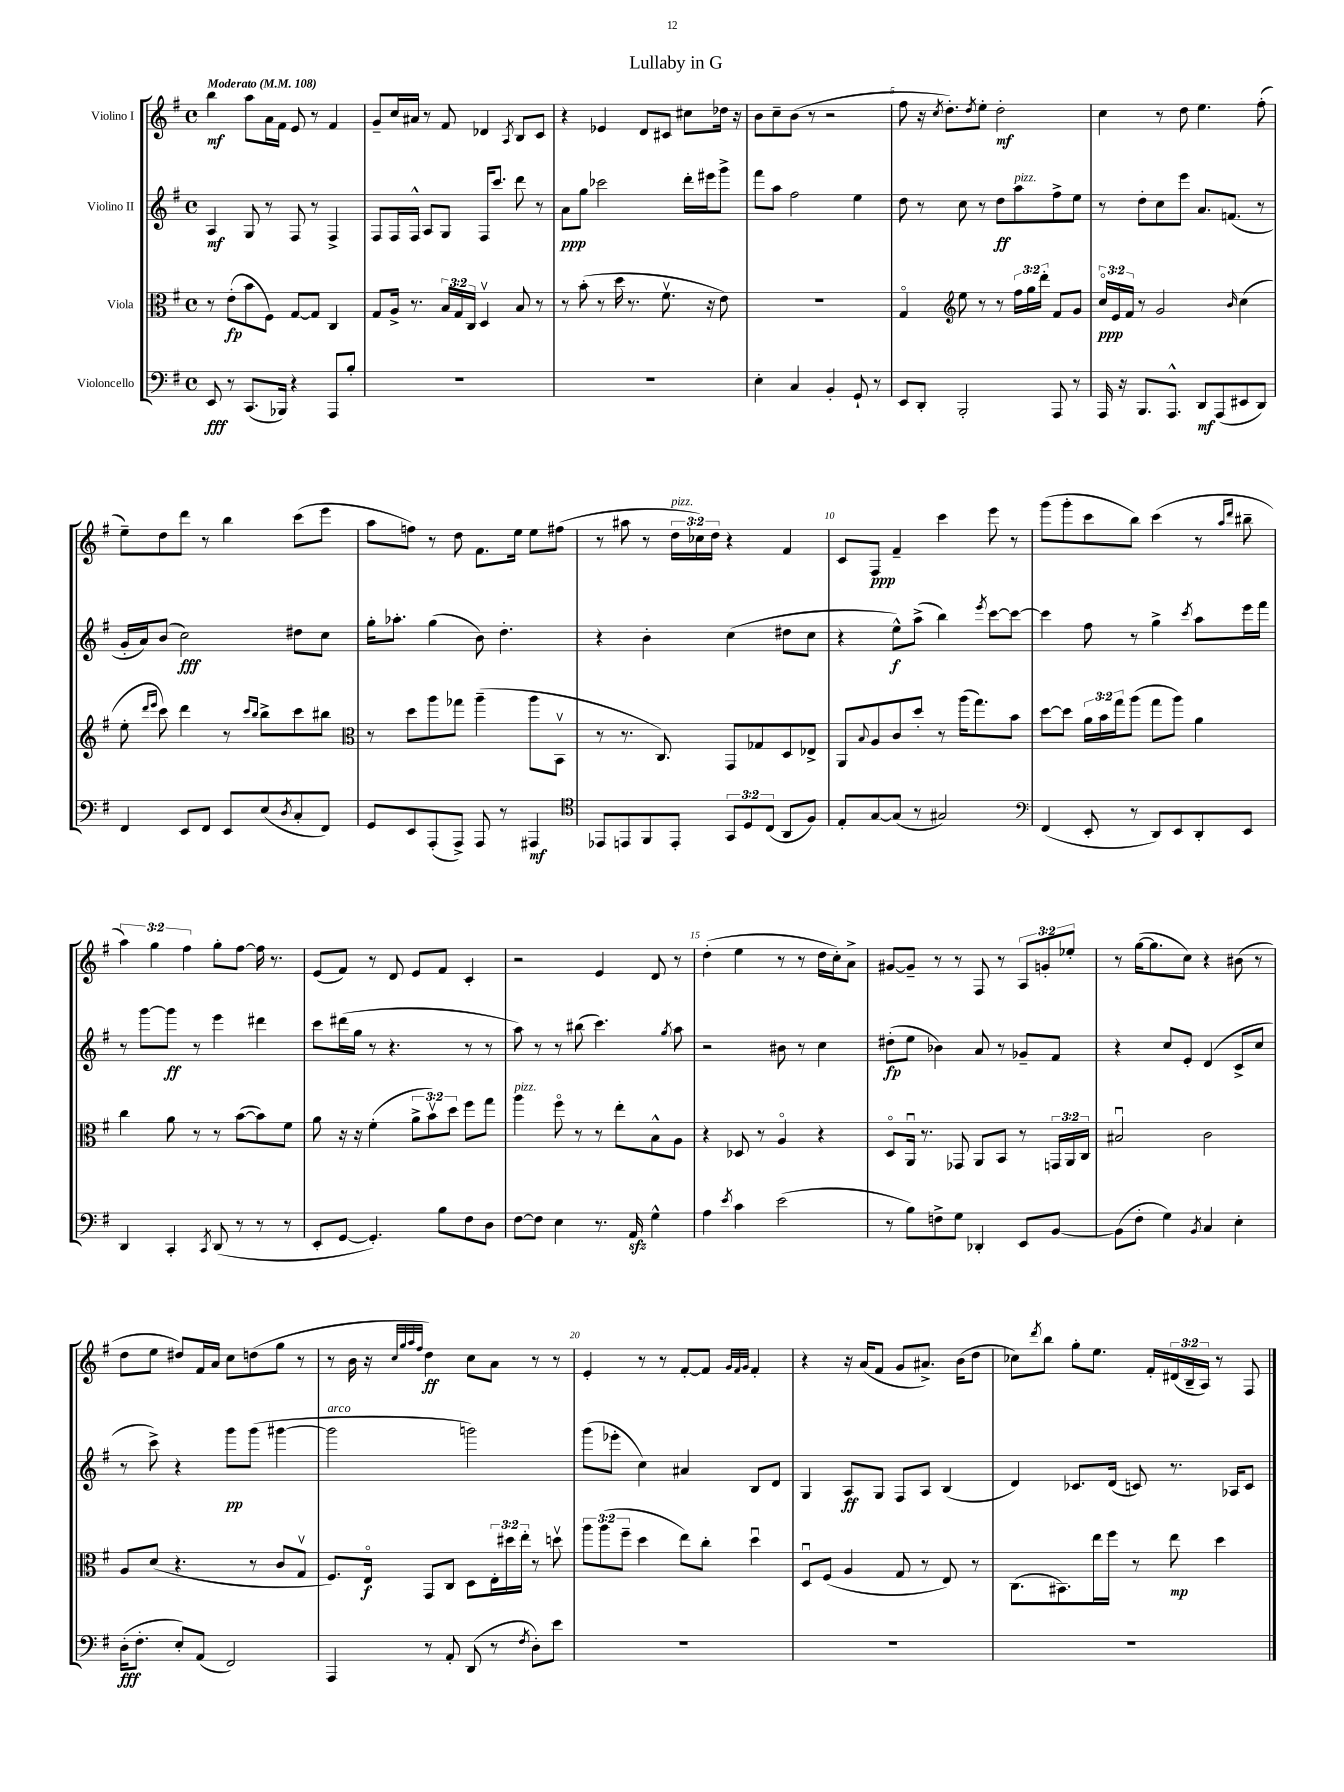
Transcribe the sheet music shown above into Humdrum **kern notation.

**kern	**kern	**kern	**kern
*staff4	*staff3	*staff2	*staff1
*clefF4	*clefC3	*clefG2	*clefG2
*k[f#]	*k[f#]	*k[f#]	*k[f#]
*M4/4	*M4/4	*M4/4	*M4/4
*met(c)	*met(c)	*met(c)	*met(c)
*MM108	*MM108	*MM108	*MM108
8EE	8r	4A	4bb
8r	(8e'	.	.
(8.CC	8b	8G	8aa
.	8F#)	8r	16a
16BBB-)	.	.	16f#
4r	[8G	8F#	8e
.	8G]	8r	8r
8AAA	4C	4F#^	4f#
8B'	.	.	.
=	=	=	=
1r	8G	8F#	8g~
.	16A^	16F#	16cc
.	8.r	16F#^^	16a#
.	.	8A	8r
.	24B	8G	8f#
.	24G	.	.
.	24C	.	.
.	4Dv	16F#	4d-
.	.	8.ccc	.
.	.	.	8qA
.	8B	8ddd	8B
.	8r	8r	8c
=	=	=	=
1r	8r	8a	4r
.	(8b'	8gg	.
.	8r	2ccc-	4e-
.	16dd	.	.
.	8.r	.	.
.	.	.	8d
.	8.f#v	.	8c#
.	.	16ddd'	8cc#
.	16r	16eee#	.
.	8e)	8ggg^	16dd-
.	.	.	16r
=	=	=	=
4E'	1r	8fff#	8b
.	.	8aa	8cc~
4C	.	2ff#	(8b
.	.	.	8r
4BB'	.	.	2r
8GG`	.	4ee	.
8r	.	.	.
=	=	=	=
8EE	4Go	8dd	8ff#
8DD'	.	8r	16r
.	.	.	8qcc
.	.	.	8.dd')
*	*clefG2	*	*
2BBB'	8ee	8cc	.
.	.	.	8qdd
.	8r	8r	8ee'
.	8r	8dd	2dd'
.	24ff#	8aa	.
.	24gg	.	.
.	24ddd'	.	.
8AAA	8f#	8ff#^	.
8r	8g	8ee	.
=	=	=	=
16AAA	24cco	8r	4cc
.	24e	.	.
16r	.	.	.
.	24f#	.	.
8.BBB	8r	8dd'	.
.	2g	8cc	8r
8.AAA^^	.	.	.
.	.	8eee	8dd
8DD	.	8.a	4.ee
(8AAA	.	.	.
.	.	(8.f	.
.	16qqb	.	.
8EE#	(4cc	.	.
8DD)	.	8r	(8ff#'
=	=	=	=
4FF#	8ee'	16g'	8ee~)
.	.	16a)	.
.	16qqddd	.	.
.	16qqeee	.	.
.	8ccc)	(8b	8dd
8EE	4ddd	2cc)	8ddd
8FF#	.	.	8r
8EE	8r	.	4bb
.	16qqccc	.	.
.	16qqbb	.	.
(8E	8bb^	.	.
8qD	.	.	.
8C'	8ccc	8dd#	(8ccc
8FF#)	8bb#	8cc	8eee
=	=	=	=
*	*clefC3	*	*
8GG	8r	16gg'	8aa
.	.	8.aa-'	.
8EE	8dd	.	8ff)
(8AAA'	8aa	(4gg	8r
8AAA^)	8gg-	.	8dd
8AAA	(4aa~	8b)	8.f#
8r	.	4.dd'	.
.	.	.	16ee
4AAA#	8aa	.	8ee
.	8BBv	.	(8ff#
=	=	=	=
*clefC4	*	*	*
8EE-	8r	4r	8r
8EE	8.r	.	8aa#
8FF#	.	4b'	8r
.	8.C)	.	.
8EE'	.	.	24dd
.	.	.	24cc-)
.	.	.	24dd
12GG	8GG	(4cc	4r
12D	.	.	.
.	8G-	.	.
(12C	.	.	.
8AA	8D	8dd#	4f#
8F#)	8E-^	8cc	.
=	=	=	=
8E'	8AA	4r	8c
.	8qqB	.	.
[8G	8A	.	8F#
(8G]	8c	8ee^^)	4f#~
8r	8dd'	(8aa^	.
2G#)	8r	4bb)	4ccc
.	(16aa	.	.
.	8.gg)	.	.
.	.	8qeee	.
.	.	[8ccc	8eee
.	8b	8ccc_	8r
=	=	=	=
*clefF4	*	*	*
(4FF#	[8dd	4ccc]	(8ggg
.	8dd]	.	8ggg'
8EE'	24a	8ff#	8ccc
.	24b	.	.
.	24gg	.	.
8r	(8aa	8r	8bb)
8DD)	8gg	4gg^	(4ccc
8EE	8aa)	.	.
.	.	8qccc	.
8DD'	4a	8aa	8r
.	.	.	16qqaa
.	.	.	16qqddd
8EE	.	16eee	8bb#~
.	.	16fff#	.
=	=	=	=
4DD	4cc	8r	6aa)
.	.	[8ggg	.
.	.	.	6gg
4CC'	8a	8ggg]	.
.	.	.	6ff#
.	8r	8r	.
8qCC	.	.	.
(8DD	8r	4eee	8gg'
8r	([8b	.	[8ff#
8r	8b])	4ddd#	16ff#]
.	.	.	8.r
8r	8f#	.	.
=	=	=	=
8EE'	8a	8ccc	(8e
[8GG	16r	(16ddd#	8f#)
.	16r	16gg	.
4.GG'])	(4f#'	8r	8r
.	.	4.r	8d
.	12a^	.	8e
.	12bv)	.	.
8B	.	.	8f#
.	12dd	.	.
8F#	8ff#	8r	4c'
8D	8gg	8r	.
=	=	=	=
[8F#	4aa	8aa)	2r
8F#]	.	8r	.
4E	8ff#o	8r	.
.	8r	(8bb#	.
8.r	8r	4.ccc)	4e
.	8ee'	.	.
16AA	.	.	.
4G^^	8B^^	.	8d
.	.	8qgg	.
.	8A	8aa	8r
=	=	=	=
4A	4r	2r	(4dd'
8qe	.	.	.
4c	8D-	.	4ee
.	8r	.	.
(2e	4Ao	8b#	8r
.	.	8r	8r
.	4r	4cc	16dd
.	.	.	16cc')
.	.	.	8a^
=	=	=	=
8r	8Do	(8dd#'	[8g#
8B)	16AAu	8ee	8g#~]
.	8.r	.	.
8F^	.	4b-)	8r
8G	8GG-	.	8r
4DD-'	8AA	8a	8F#
.	8BB	8r	8r
8EE	8r	8g-~	12A
.	.	.	12g'
[8BB	24GG	8f#	.
.	24AA	.	12ee-'
.	24C	.	.
=	=	=	=
(8BB]	2B#u	4r	8r
8F#'	.	.	([16gg
.	.	.	8.gg]
4G)	.	8cc	.
.	.	8e'	8cc)
8qBB	.	.	.
4C	2c	(4d	4r
4E'	.	8c^	(8b#
.	.	8cc	8r
=	=	=	=
(16D'	8A	8r	8dd
8.F#'	.	.	.
.	(8d	8ccc^)	8ee
8E')	4.r	4r	8dd#)
(8AA	.	.	16f#
.	.	.	16a
2FF#)	.	8ggg	8cc
.	8r	(8ggg	(8dd
.	8c	[4ggg#	8gg
.	8Gv	.	8r
=	=	=	=
4AAA	8.F#)	2ggg#]	8r
.	.	.	16b
.	16Eo	.	16r
.	.	.	32qqcc
.	.	.	32qqgg
.	.	.	32qqaa
.	.	.	32qqff#
8r	8GG	.	4dd)
8AA'	8C	.	.
(8DD	8D	2ggg)	8cc
8r	24E'	.	8a
.	24dd#	.	.
.	24ee'	.	.
8qF#	.	.	.
8D')	8r	.	8r
8e	8ddv	.	8r
=	=	=	=
1r	12aa	(8ggg	4e'
.	(12aa	.	.
.	.	8eee-'	.
.	12ff#~	.	.
.	4dd	4cc)	8r
.	.	.	8r
.	8ee)	4a#	[8f#'
.	8cc'	.	8f#]
.	.	.	32qqg
.	.	.	32qqf#
.	.	.	32qqg
.	4ddu	8B	4f#'
.	.	8d	.
=	=	=	=
1r	8Du	4G	4r
.	(8F#	.	.
.	4A	8A	16r
.	.	.	(16a
.	.	8G	8f#
.	8G	8F#	8g
.	8r	8A	8.a#^)
.	8E)	(4B	.
.	.	.	(16b
.	8r	.	8dd
=	=	=	=
1r	(8.C	4d)	8cc-)
.	.	.	8qddd
.	.	.	8bb
.	8.BB#)	.	.
.	.	8.c-	8gg'
.	16ee	.	8.ee
.	16ff#	(16d	.
.	8r	8c)	.
.	.	.	16f#'
.	8ee	8.r	(24d#
.	.	.	24B~
.	.	.	24A)
.	4dd	.	8r
.	.	16A-	.
.	.	8c	8F#
==	==	==	==
*-	*-	*-	*-
